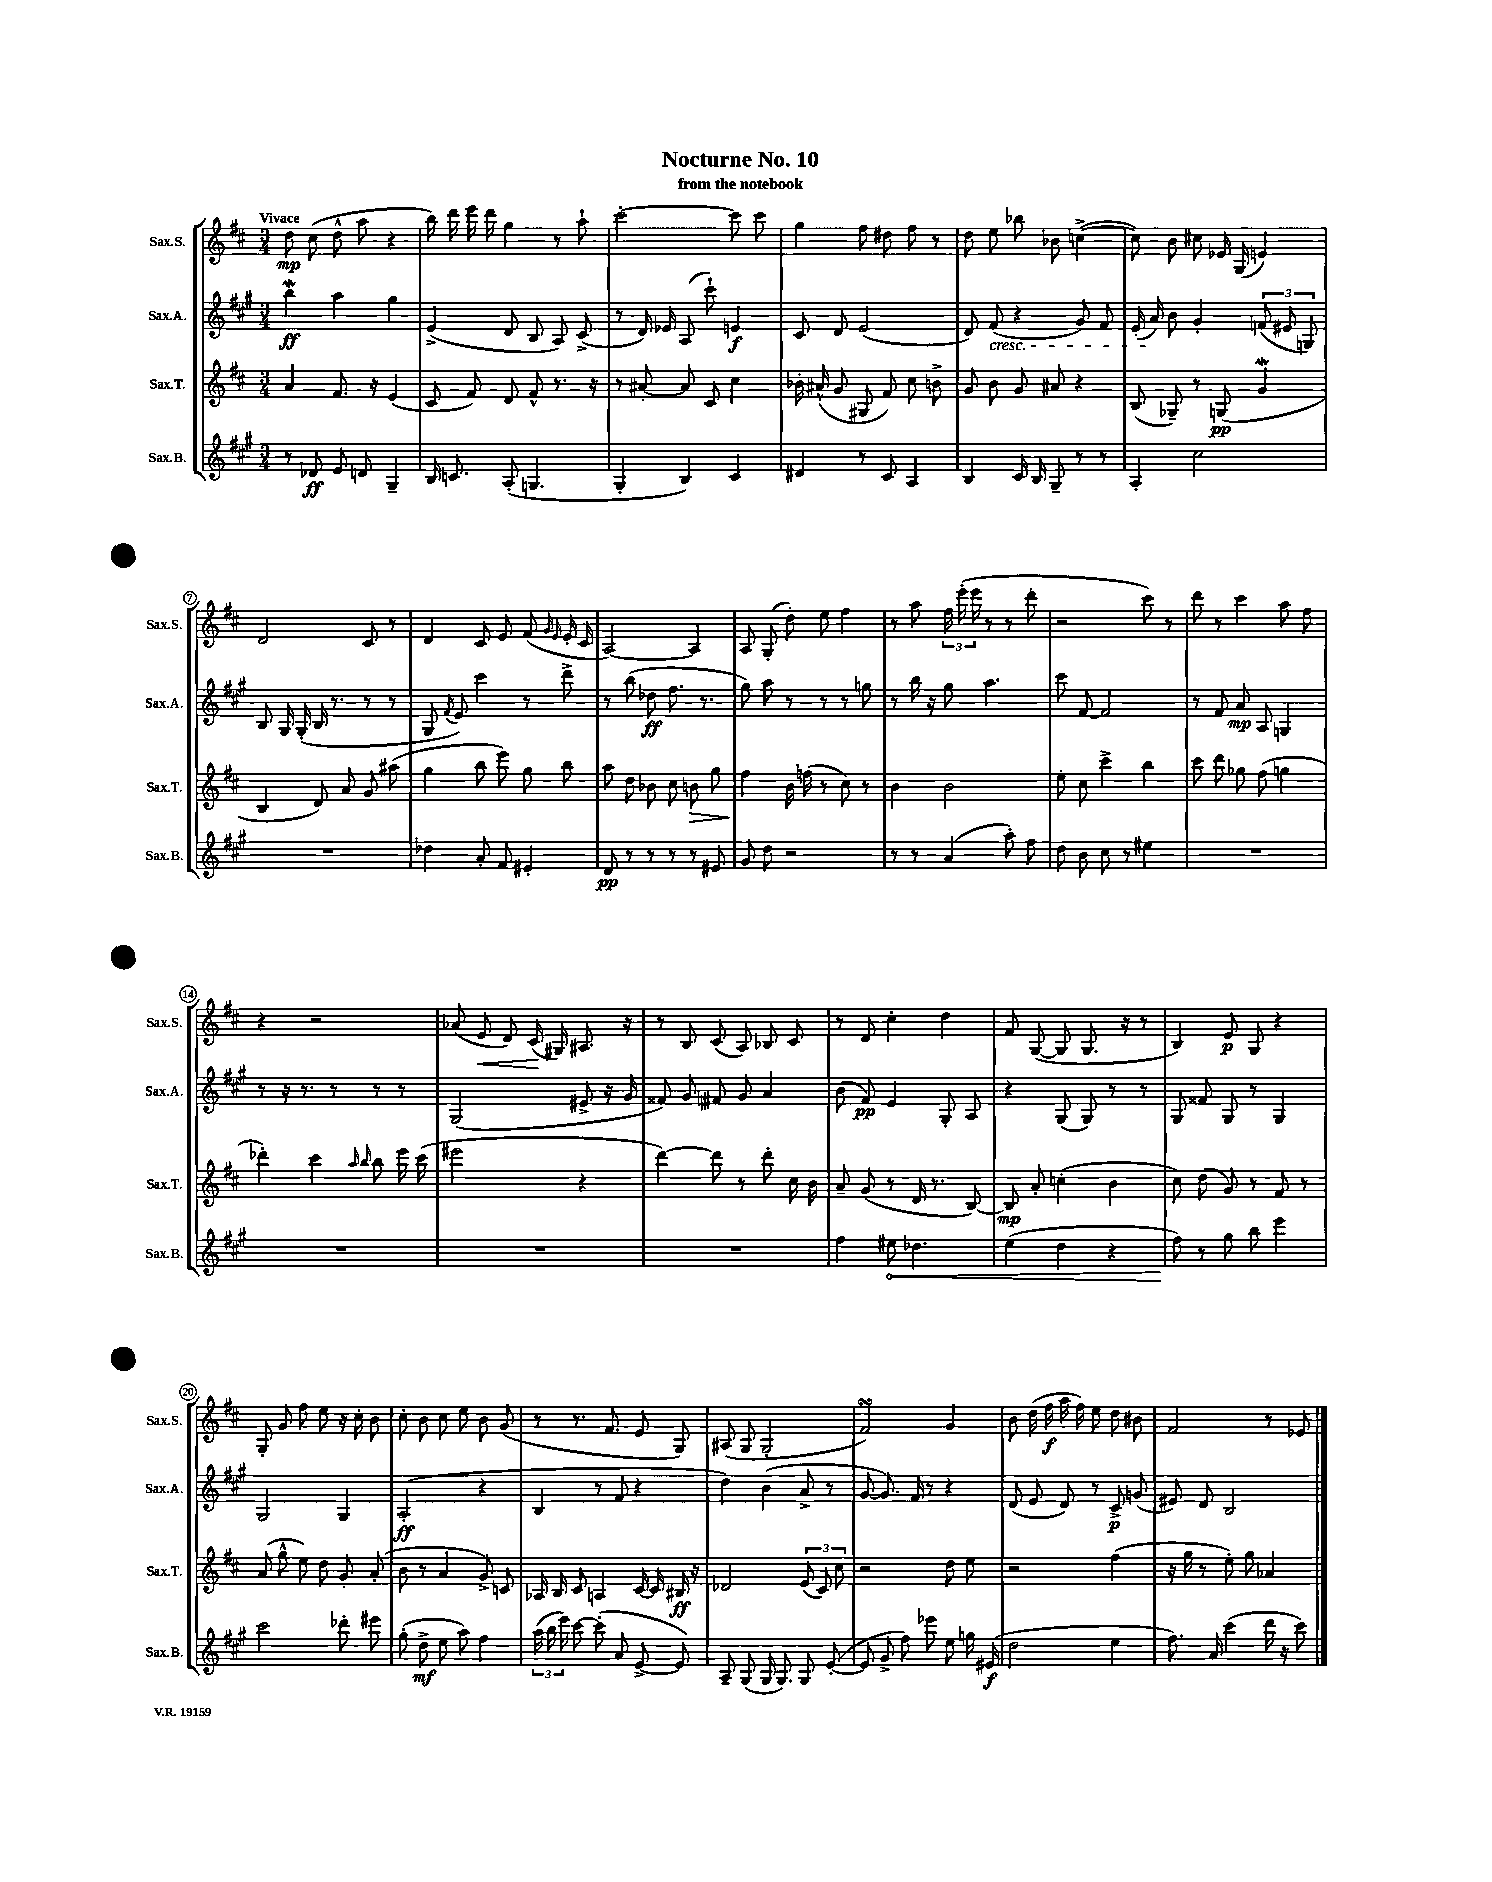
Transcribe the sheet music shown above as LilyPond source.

\header { title = "Nocturne No. 10" subtitle = "from the notebook" }
<<
\new StaffGroup <<
\new Staff = "s0" \with { instrumentName = "Sax.S." shortInstrumentName = "Sax.S." } {
    \clef treble \key d \major \numericTimeSignature \time 3/4 \tempo "Vivace"
    \autoBeamOff d''8\mp cis''8( d''8-^ a''8 r4 |
    b''16) d'''16 e'''16 d'''16 g''4 r8 a''8-! |
    cis'''2~-. cis'''8 cis'''8 |
    g''4 fis''8 dis''8 fis''8 r8 |
    d''8 e''8 bes''8 bes'8 c''4~->( |
    c''8) b'8 cis''8 ees'16 g16( e'4) |
    d'2 cis'8 r8 |
    d'4 cis'8 e'8 fis'8( \grace { g'16 e'16 } e'16-. cis'16 |
    a2~) a4 |
    a8 g8-.( d''8-.) e''8 fis''4 |
    r8 a''8 \tuplet 3/2 { fis''16 e'''16-.( e'''16 } r8 r8 d'''8-. |
    r2 cis'''8) r8 |
    d'''8 r8 cis'''4 a''8 fis''8 |
    r4 r2 |
    aes'8( e'8\< d'8) cis'16\!( gis16) ais8. r16 |
    r8 b8 cis'8( a8) bes8 cis'8 |
    r8 d'8 cis''4-. d''4 |
    fis'8 g8~( g8 g8. r16 r8 |
    b4) e'8\p g8 r4 |
    g8-. g'8 fis''8 e''8 r16 cis''16-. b'8 |
    cis''8-. b'8 cis''8 e''8 b'8 g'8( |
    r8 r8. fis'8. e'8 g8) |
    ais8( g8 g2-. |
    fis'2\turn) g'4 |
    b'8 d''16( fis''16\f a''16 fis''16) e''8 d''8 bis'8 |
    fis'2 r8 ees'8 \bar "|." |
}
\new Staff = "s1" \with { instrumentName = "Sax.A." shortInstrumentName = "Sax.A." } {
    \clef treble \key a \major \numericTimeSignature \time 3/4
    \autoBeamOff b''4\mordent\ff a''4 gis''4 |
    e'4->( d'8 b8 a8) cis'8->( |
    r8 d'16) ees'16 a8( cis'''8-!) e'4\f |
    cis'8 d'8 e'2( |
    d'8) fis'8\cresc( r4 gis'8) fis'8 |
    e'16-.( a'16\!) b'8 gis'4-. \tuplet 3/2 { f'8( eis'8 g8) } |
    b8 gis16 gis16-.( b16 r8. r8 r8 |
    gis8 \acciaccatura { fis'8 } e'8) cis'''4 r8 d'''8-> |
    r8 b''8( des''8\ff fis''8. r8. |
    gis''8) a''8 r8 r8 r8 g''8 |
    r8 b''16 r16 gis''8 a''4. |
    cis'''8 fis'8~ fis'2 |
    r8 fis'8 a'8\mp a8 g4 |
    r8 r16 r8. r8 r8 r8 |
    gis2( eis'8-> r16 gis'16 |
    fisis'8) gis'8 fis'8 gis'8 a'4 |
    b'8( fis'8\pp) e'4 gis8-. a8 |
    r4 gis8( gis8) r8 r8 |
    gis8 fisis'8 gis8 r8 gis4 |
    gis2 gis4 |
    a2-.\ff( r4 |
    b4 r8 fis'8 r4 |
    d''4) b'4( a'8-> r8 |
    gis'8~ gis'8.) fis'16 r8 r4 |
    d'8( e'8 d'8) r8 cis'8->\p g'8( |
    eis'8) d'8 b2 \bar "|." |
}
\new Staff = "s2" \with { instrumentName = "Sax.T." shortInstrumentName = "Sax.T." } {
    \clef treble \key d \major \numericTimeSignature \time 3/4
    \autoBeamOff a'4 fis'8. r16 e'4( |
    cis'8 fis'8) d'8 fis'8-^ r8. r16 |
    r8 ais'8~-. ais'8 cis'8 cis''4 |
    bes'16-. ais'16-^( g'8 gis8 fis'8) cis''8 b'8-> |
    g'8 b'8 g'8 ais'8 r4 |
    b8( ges8--) r8 g8\pp( g'4\mordent |
    b4 d'8) a'8 g'8 ais''8( |
    g''4 b''8 e'''8) g''8 b''8 |
    a''8 d''8 bes'8 cis''8 b'8\> g''8 |
    fis''4\! b'16 f''16( r8 cis''8) r8 |
    b'4 b'2 |
    e''8-. cis''8 cis'''4-> b''4 |
    cis'''8 d'''8 ges''8 fis''8( g''4 |
    des'''4-.) cis'''4 \grace { a''16 b''16 } b''8 e'''16 cis'''16( |
    eis'''2 r4 |
    d'''4~) d'''8 r8 d'''8-. cis''16 b'16 |
    a'8-- g'8( r8 d'16 r8. b8~) |
    b8\mp a'8-. c''4-.( b'4 |
    cis''8) d''8( g'8) r8 fis'8 r8 |
    a'8( g''8-^ e''8) d''8 g'8-. a'8-.( |
    b'8 r8 a'4 g'8->) c'8 |
    aes16 b16 cis'8 a4 cis'16~ cis'16 bis16\ff r16 |
    des'2 \tuplet 3/2 { e'8( cis'8) cis''8 } |
    r2 d''8 e''8 |
    r2 fis''4( |
    r16 g''16 r8 e''8-.) g''8 aes'4 \bar "|." |
}
\new Staff = "s3" \with { instrumentName = "Sax.B." shortInstrumentName = "Sax.B." } {
    \clef treble \key a \major \numericTimeSignature \time 3/4
    \autoBeamOff r8 des'8\ff e'8 d'8 gis4-- |
    b16 c'8. a8-.( g4. |
    gis4-. b4) cis'4 |
    dis'4 r8 cis'8 a4 |
    b4 cis'16 b16 gis8-- r8 r8 |
    a4-. cis''2 |
    R2. |
    des''4 a'8-. fis'8 eis'4-. |
    d'8\pp r8 r8 r8 r8 eis'8 |
    gis'8 d''8 r2 |
    r8 r8 a'4( a''8-.) fis''8 |
    d''8 b'8 cis''8 r8 eis''4 |
    R2. |
    R2. |
    R2. |
    R2. |
    fis''4 \once \override Hairpin.circled-tip = ##t eis''8\< des''4. |
    e''4( d''4 r4 |
    fis''8\!) r8 gis''8 b''8 e'''4 |
    cis'''2 des'''8-. eis'''8 |
    gis''8-.( d''8->\mf e''8 a''8) fis''4 |
    \tuplet 3/2 { a''16( b''16 e'''16) } cis'''8~ cis'''8-.( a'8 e'8~-> e'8) |
    a8-- gis8( gis16 gis8.) gis8 e'8~-.( |
    e'8 gis'8-> fis''8) ees'''8 e''8 g''16 eis'16\f( |
    d''2 e''4 |
    fis''8.) a'16 cis'''4( d'''16 r16 cis'''8) \bar "|." |
}
>>
>>
\layout { \context { \Score \override BarNumber.stencil = #(make-stencil-circler 0.1 0.3 ly:text-interface::print) } }
